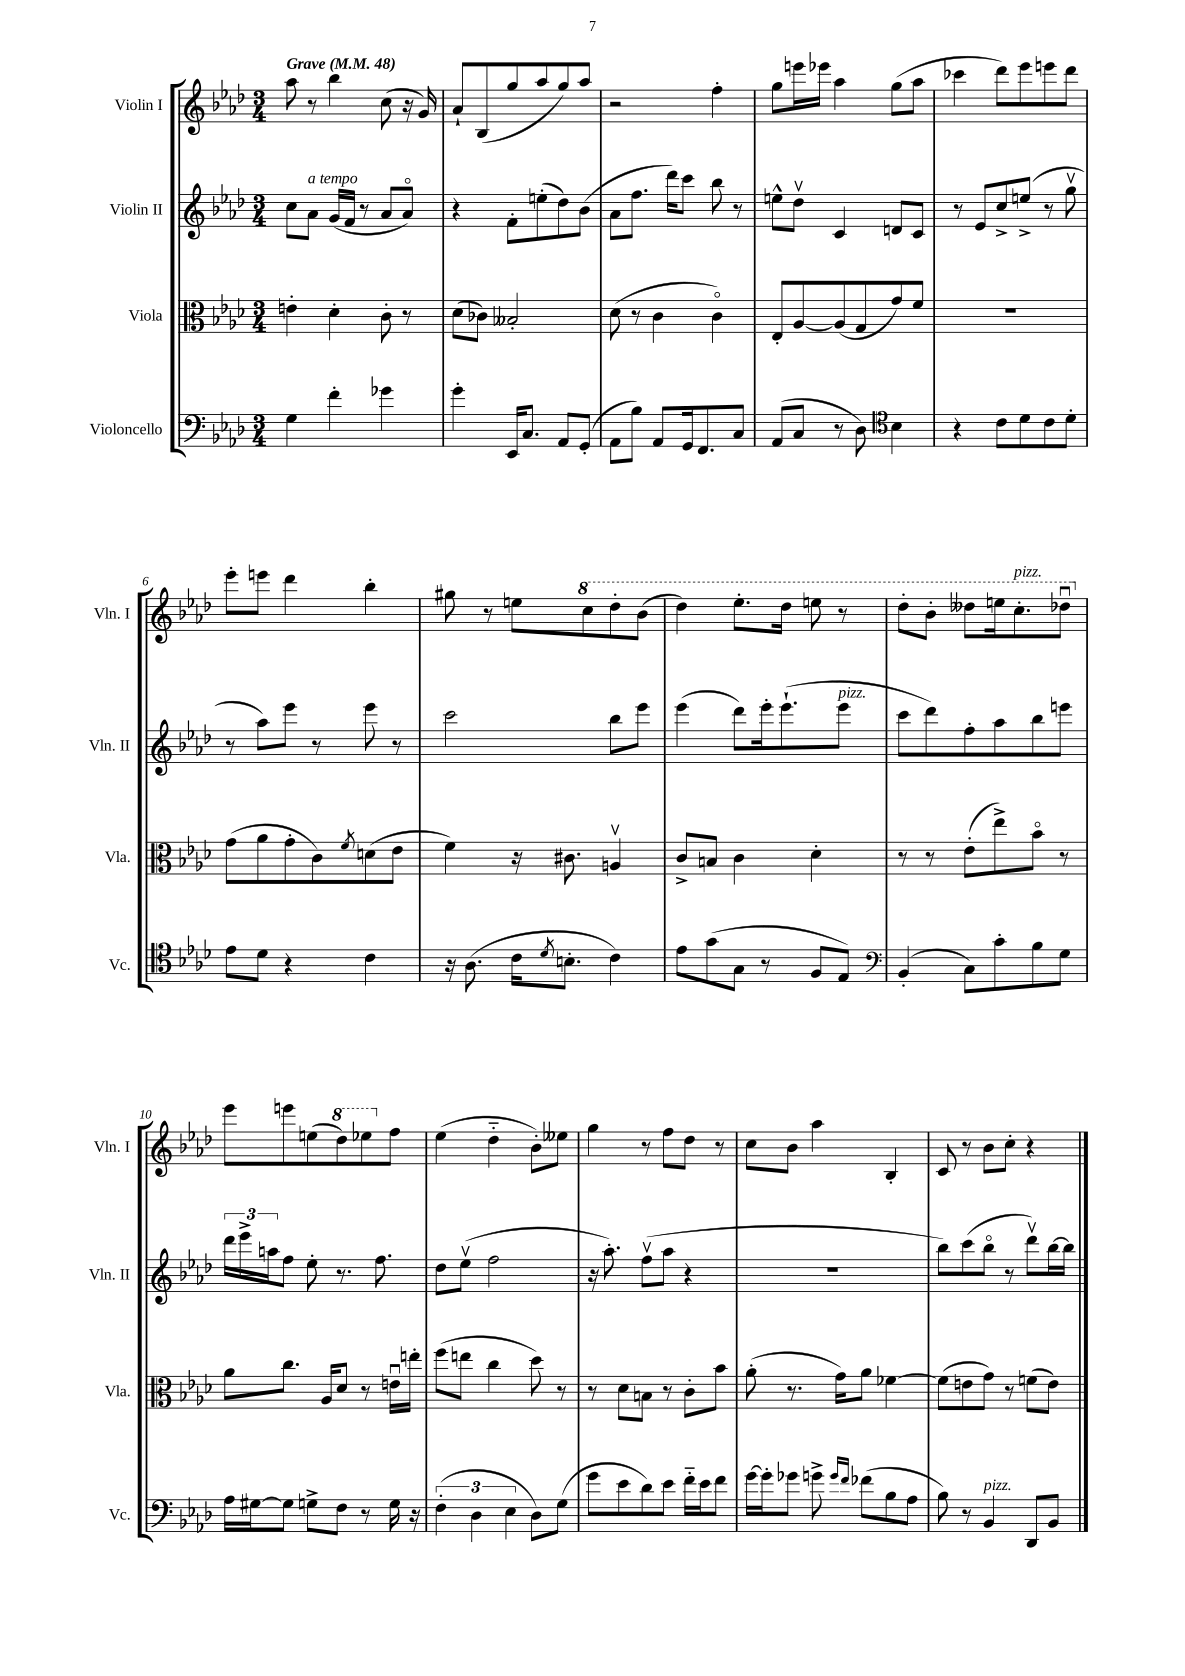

**kern	**kern	**kern	**kern
*part4	*part3	*part2	*part1
*staff4	*staff3	*staff2	*staff1
*I"Violoncello	*I"Viola	*I"Violin II	*I"Violin I
*I'Vc.	*I'Vla.	*I'Vln. II	*I'Vln. I
*clefF4	*clefC3	*clefG2	*clefG2
*k[b-e-a-d-]	*k[b-e-a-d-]	*k[b-e-a-d-]	*k[b-e-a-d-]
*M3/4	*M3/4	*M3/4	*M3/4
*MM48	*MM48	*MM48	*MM48
=1	=1	=1	=1
!	!	!	!LO:TX:a:B:t=Grave
4G\	4en'\	8cc\L	8aa-\
!	!	!LO:TX:a:i:t=a tempo	!
.	.	8a-\J	8r
4f'\	4d-'\	(16g/LL	4bb-\
.	.	16f/JJ	.
.	.	8r	.
4g-X\	8c'\	8a-/L	(8cc\
.	8r	8a-/J)	16r
.	.	.	16g/)
=2	=2	=2	=2
4g'\	(8d-\L	4r	8a-`/L
.	8c-X\J)	.	(8B-/
16EE-/KL	2B--X'/	8f'\L	8gg/
8.C/J	.	.	.
.	.	(8een'\	8aa-/
8AA-/L	.	8dd-\)	8gg/)
(8GG'/J	.	(8b-\J	8aa-/J
=3	=3	=3	=3
8AA-\L	(8d-\	8a-\L	2r
8B-\J)	8r	8.ff\J	.
8AA-/L	4c\	.	.
.	.	16ddd-\KL)	.
16GG/k	.	8ccc\J	.
8.FF/	.	.	.
.	4c\)	8bb-\	4ff'\
8C/J	.	8r	.
=4	=4	=4	=4
(8AA-/L	8E-'/L	8een^^\L	8gg\L
8C/J	[8A-/	8dd-v\J	16eeen\L
.	.	.	16eee-X\JJ
8r	(8A-/]	4c/	4aa-\
8D-\)	8G/	.	.
*clefC4	*	*	*
4B-\	8g/)	8dn/L	(8gg\L
.	8f/J	8c/J	8aa-\J
=5	=5	=5	=5
4r	2.r	8r	4ccc-X\
.	.	8e-/L	.
8c\L	.	8cc^/	8ddd-\L)
8d-\	.	(8een^/J	8eee-\
8c\	.	8r	8eeen\
8d-'\J	.	8ggv\	8ddd-\J
!!LO:LB:g=z
=6	=6	=6	=6
8e-\L	(8g\L	8r	8eee-'\L
8d-\J	8a-\	8aa-\L)	8eeen\J
4r	8g'\	8eee-\J	4ddd-\
.	8c\)	8r	.
.	8qf/	.	.
4c\	(8dn\	8eee-\	4bb-'\
.	8e-\J	8r	.
=7	=7	=7	=7
16r	4f\)	2ccc\	8gg#X\
(8.A-\	.	.	.
.	.	.	8r
16c\KL	16r	.	8een\L
8qd-/	.	.	.
8.Bn'\J	8.c#X\	.	.
*	*	*	*8va
.	.	.	8ccc\
4c\)	4Anv/	8bb-\L	8ddd-'\
.	.	8eee-\J	(8bb-\J
=8	=8	=8	=8
8e-\L	8c^/L	(4eee-\	4ddd-\)
(8g\	8Bn/J	.	.
8G\J	4c\	8ddd-\L)	8.eee-'\L
8r	.	16eee-'\k	.
.	.	(8.eee-`\	16ddd-\Jk
8F/L	4d-'\	.	8eeen\
!	!	!LO:TX:a:i:t=pizz.	!
8E-/J)	.	8eee-\J	8r
=9	=9	=9	=9
*clefF4	*	*	*
(4BB-'/	8r	8ccc\L	8ddd-'\L
.	8r	8ddd-\)	8bb-'\J
8C\L)	(8e-'\L	8ff'\	8ddd--X\L
8c'\	8ee-^\)	8aa-\	16eeen\k
!	!	!	!LO:TX:a:i:t=pizz.
.	.	.	8.ccc'\
8B-\	8b-\J	8bb-\	.
8G\J	8r	8eeen\J	8ddd-Xu\J
!!LO:LB:g=z
=10	=10	=10	=10
*	*	*	*X8va
16A-\LL	8a-\L	24ddd-\LL	8eee-\L
.	.	24eee-^\	.
[16G#X\J	.	.	.
.	.	24aan\J	.
8G#\J]	8.cc\J	8ff\J	8eeen\
8Gn^\L	.	8ee-'\	(8een\
.	16A-/KL	.	.
*	*	*	*8va
8F\J	8d-/J	8.r	8ddd-\)
8r	8r	.	8eee-X\
.	.	8.ff\	.
*	*	*	*X8va
16G\	16enu\LL	.	8ff\J
16r	16een'\JJ	.	.
=11	=11	=11	=11
(6F'\	(8ff\L	8dd-\L	(4ee-\
.	8een\J	(8ee-v\J	.
6D-\	.	.	.
.	4cc\	2ff\	4dd-\
6E-\	.	.	.
8D-\L)	8dd-\)	.	8b-'\L)
(8G\J	8r	.	8ee--X\J
=12	=12	=12	=12
8g\L	8r	16r	4gg\
.	.	8.aa-'\)	.
8e-\	8d-\L	.	.
8d-\)	8Bn\J	(8ffv\L	8r
8e-\J	8r	8aa-\J	8ff\L
16f\LL	8c'\L	4r	8dd-\J
16e-\J	.	.	.
8f\J	8b-\J	.	8r
=13	=13	=13	=13
[16g\LL	(8a-'\	2.r	8cc\L
16g'\J]	.	.	.
8g-X\J	8.r	.	8b-\J
8gn^\	.	.	4aa-\
.	16g\KL)	.	.
16qqg/LL	.	.	.
16qqf/JJ	.	.	.
(8f-X\L	8a-\J	.	.
8B-\	[4f-X\	.	4B-'/
8A-\J	.	.	.
=14	=14	=14	=14
8B-\)	(8f-\L]	8bb-\L)	8c/
8r	8en\	(8ccc\	8r
!LO:TX:a:i:t=pizz.	!	!	!
4BB-/	8g\J)	8bb-\J	8b-\L
.	8r	8r	8cc'\J
8DD-/L	(8fn\L	8ddd-v\L)	4r
8BB-/J	8e\J)	[16bb-\L	.
.	.	16bb-\JJ]	.
==	==	==	==
*-	*-	*-	*-
